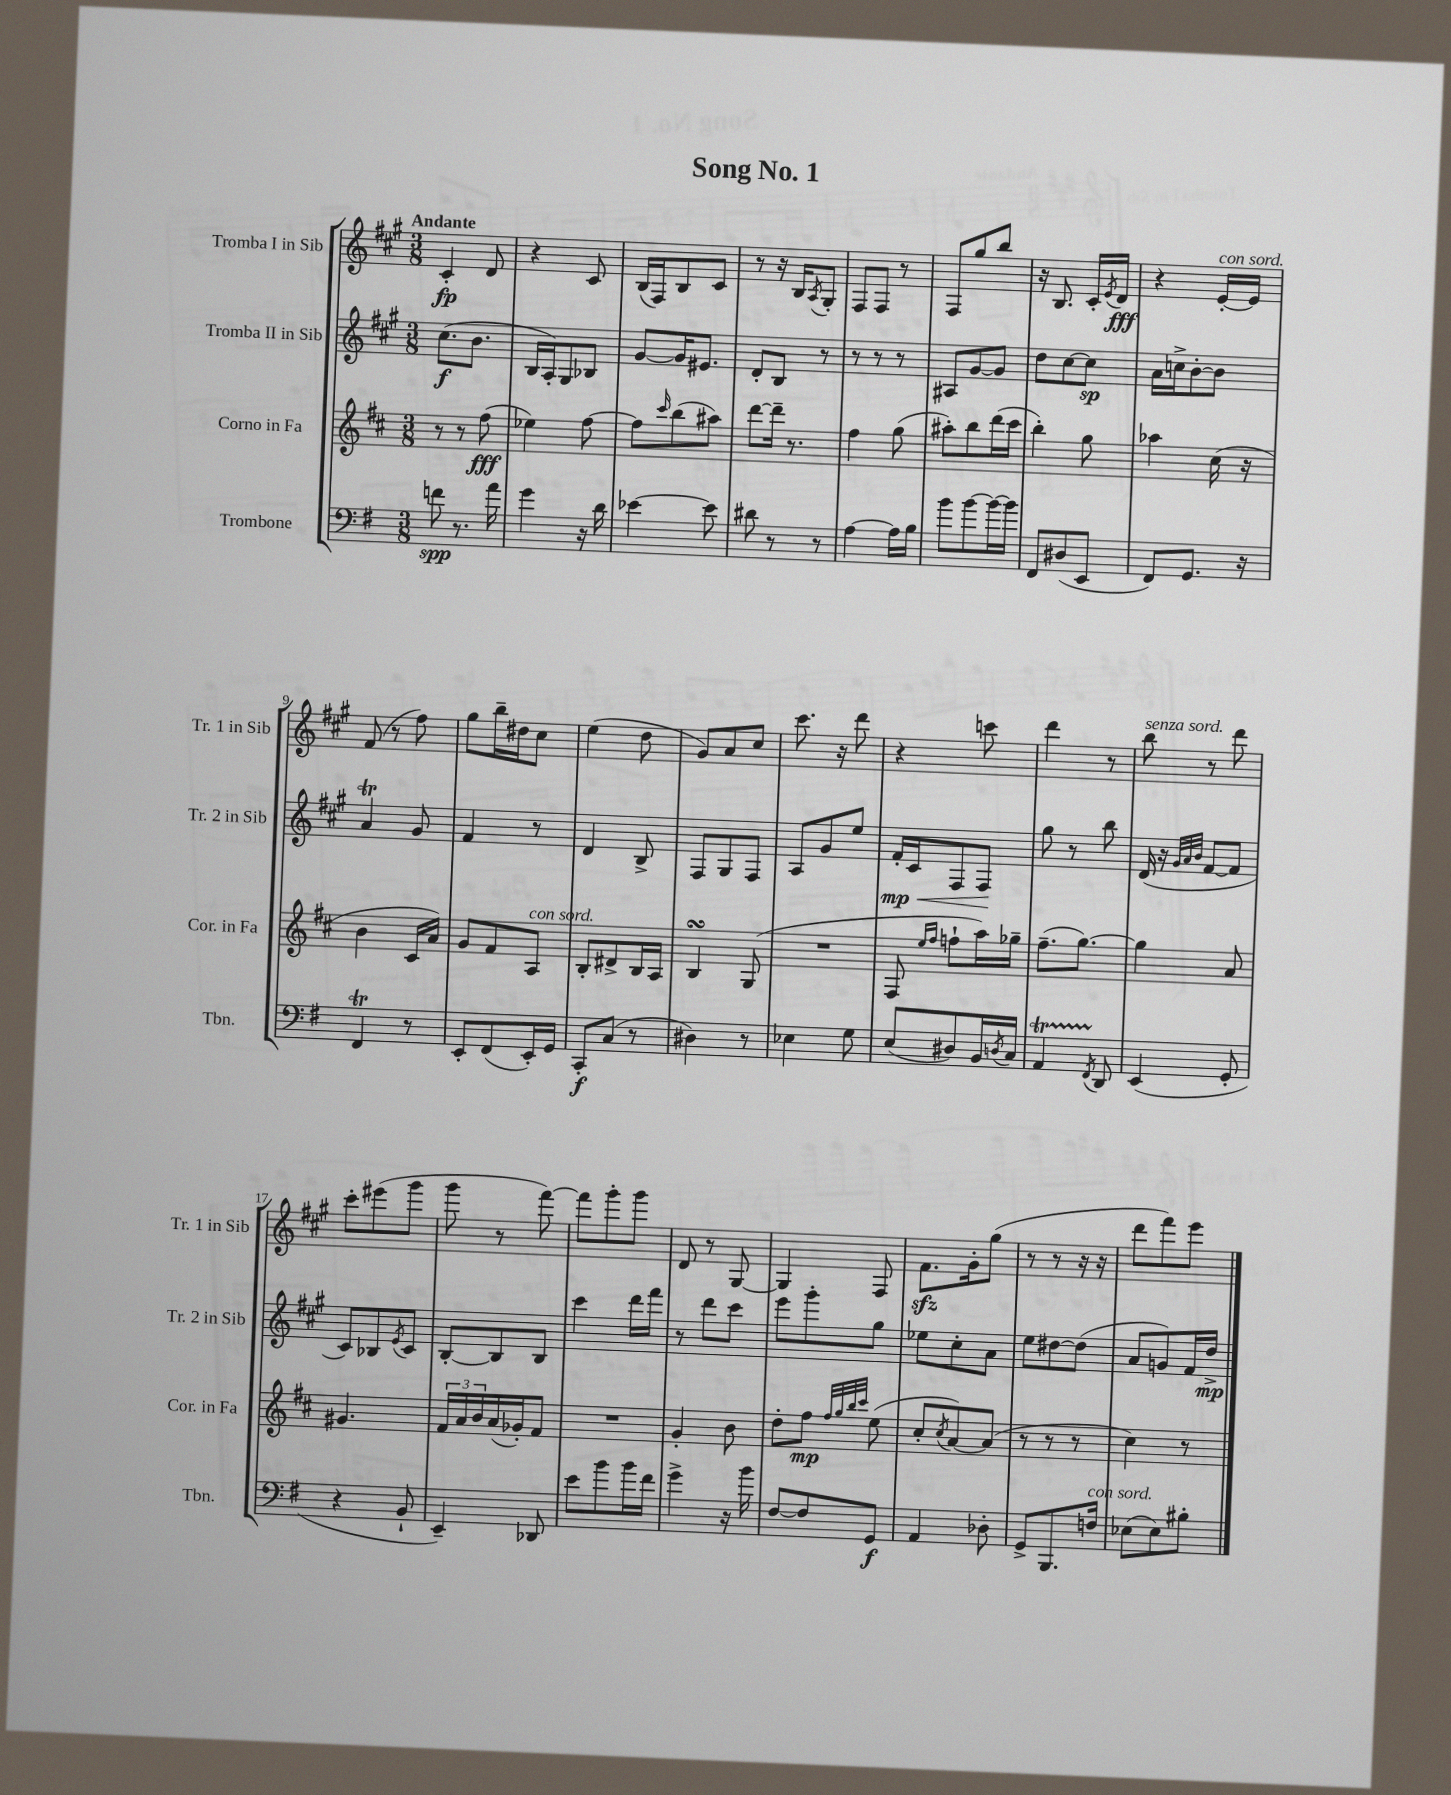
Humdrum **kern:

**kern	**dynam	**kern	**dynam	**kern	**dynam	**kern	**dynam
*part4	*part4	*part3	*part3	*part2	*part2	*part1	*part1
*staff4	*staff4	*staff3	*staff3	*staff2	*staff2	*staff1	*staff1
*I"Trombone	*	*I"Corno in Fa	*	*I"Tromba II in Sib	*	*I"Tromba I in Sib	*
*I'Tbn.	*	*I'Cor. in Fa	*	*I'Tr. 2 in Sib	*	*I'Tr. 1 in Sib	*
*clefF4	*	*clefG2	*	*clefG2	*	*clefG2	*
*k[f#]	*	*k[f#c#]	*	*k[f#c#g#]	*	*k[f#c#g#]	*
*M3/8	*	*M3/8	*	*M3/8	*	*M3/8	*
=1	=1	=1	=1	=1	=1	=1	=1
!	!	!	!	!	!	!LO:TX:a:B:t=Andante	!
8fn\	spp	8r	.	(8.cc#\L	f	4c#'/	fp
8.r	.	8r	.	.	.	.	.
.	.	.	.	8.b\J	.	.	.
.	.	(8ff#\	fff	.	.	8d/	.
16a\	.	.	.	.	.	.	.
=2	=2	=2	=2	=2	=2	=2	=2
4g\	.	4ee-X\)	.	16B/LL	.	4r	.
.	.	.	.	16A'/J)	.	.	.
.	.	.	.	8G#/	.	.	.
16r	.	[8ff#\	.	8B-X/J	.	8c#/	.
16d\	.	.	.	.	.	.	.
=3	=3	=3	=3	=3	=3	=3	=3
[4e-X\	.	8ff#\L]	.	[8g#/L	.	(16B/LL	.
.	.	.	.	.	.	16F#/J)	.
.	.	16qqccc#/	.	.	.	.	.
.	.	(8bb\	.	16g#/K]	.	8B/	.
.	.	.	.	8.e#X/J	.	.	.
8e-\]	.	8aa#X\J)	.	.	.	8c#/J	.
=4	=4	=4	=4	=4	=4	=4	=4
8d#X\	.	[8ddd\L	.	8d'/L	.	8r	.
8r	.	16ddd~\Jk]	.	8B/J	.	16r	.
.	.	8.r	.	.	.	16B/KL	.
.	.	.	.	.	.	8qA/	.
8r	.	.	.	8r	.	8G#'/J	.
=5	=5	=5	=5	=5	=5	=5	=5
[4A\	.	4ff#\	.	8r	.	8F#/L	.
.	.	.	.	8r	.	8F#/J	.
16A\LL]	.	(8gg\	.	8r	.	8r	.
16B\JJ	.	.	.	.	.	.	.
=6	=6	=6	=6	=6	=6	=6	=6
8b\L	.	8aa#X'\L)	.	8A#X/L	.	8F#/L	.
[8b\	.	8bb\	.	[8g#/	.	8gg#/	.
16b\L_	.	(16ddd\L	.	8g#/J]	.	8bb/J	.
16b\JJ]	.	16ccc#\JJ	.	.	.	.	.
=7	=7	=7	=7	=7	=7	=7	=7
8FF#/L	.	4bb'\)	.	8dd\L	.	16r	.
.	.	.	.	.	.	8.B/	.
(8D#X/	.	.	.	[8cc#\	.	.	.
8EE/J	.	8gg\	.	8cc#\J]	sp	16c#'/LL	.
.	.	.	.	.	.	8qe/	.
.	.	.	.	.	.	16d/JJ	fff
=8	=8	=8	=8	=8	=8	=8	=8
8FF#/L)	.	4aa-X\	.	16a\LL	.	4r	.
.	.	.	.	16ccn^\J	.	.	.
8.GG/J	.	.	.	[8b'\	.	.	.
!	!	!	!	!	!	!LO:TX:a:i:t=con sord.	!
.	.	(16cc#\	.	8b\J]	.	[16e'/LL	.
16r	.	16r	.	.	.	16e/JJ]	.
!!LO:LB:g=z
=9	=9	=9	=9	=9	=9	=9	=9
4FF#t/	.	4b\	.	4aT/	.	(8f#/	.
.	.	.	.	.	.	8r	.
8r	.	16c#/LL	.	8g#/	.	8ff#\)	.
.	.	16a/JJ)	.	.	.	.	.
=10	=10	=10	=10	=10	=10	=10	=10
8EE'/L	.	8g/L	.	4f#/	.	8gg#\L	.
(8FF#/	.	8f#/	.	.	.	16bb~\L	.
.	.	.	.	.	.	16dd#X\J	.
!	!	!LO:TX:a:i:t=con sord.	!	!	!	!	!
16EE'/L)	.	8A/J	.	8r	.	8cc#\J	.
16GG/JJ	.	.	.	.	.	.	.
=11	=11	=11	=11	=11	=11	=11	=11
8CC'/L	f	8B'/L	.	4d/	.	(4ee\	.
(8C/J	.	8d#X^/	.	.	.	.	.
8r	.	16B/L	.	8B^/	.	8dd\	.
.	.	16A/JJ	.	.	.	.	.
=12	=12	=12	=12	=12	=12	=12	=12
4D#X\)	.	4BsSSS/	.	8F#/L	.	8g#/L)	.
.	.	.	.	8G#/	.	8a/	.
8r	.	(8G/	.	8F#/J	.	8cc#/J	.
=13	=13	=13	=13	=13	=13	=13	=13
4E-X\	.	4.r	.	8A/L	.	8.ccc#\	.
.	.	.	.	8g#/	.	.	.
.	.	.	.	.	.	16r	.
8G\	.	.	.	8ee/J	.	8ddd\	.
=14	=14	=14	=14	=14	=14	=14	=14
!	!	!	!	!	!LO:HP:b	!	!
(8E/L	.	8F#/	.	16f#'/LL	< mp	4r	.
.	.	.	.	16c#/J	.	.	.
.	.	16qqee/LL	.	.	.	.	.
.	.	16qqff#/JJ	.	.	.	.	.
8D#X/)	.	8ffn`\L	.	8F#/	.	.	.
16BB/L	.	16aa\L)	.	8F#/J	.	8cccn\	.
8qDn/	.	.	.	.	.	.	.
16C/JJ	.	16gg-X~\JJ	.	.	.	.	.
.	.	.	.	.	[	.	.
=15	=15	=15	=15	=15	=15	=15	=15
4AAT/	.	(8.ff#~\L	.	8gg#\	.	4ddd\	.
.	.	.	.	8r	.	.	.
.	.	[8.gg\J)	.	.	.	.	.
8qFF#/	.	.	.	.	.	.	.
8DD/	.	.	.	8bb\	.	8r	.
=16	=16	=16	=16	=16	=16	=16	=16
!	!	!	!	!	!	!LO:TX:a:i:t=senza sord.	!
(4EE/	.	4gg\]	.	(16d/	.	8bb\	.
.	.	.	.	16r	.	.	.
.	.	.	.	32qqg#/LLL	.	.	.
.	.	.	.	32qqa/	.	.	.
.	.	.	.	32qqb/JJJ	.	.	.
.	.	.	.	[8f#/L	.	8r	.
8GG'/	.	8a/	.	8f#/J]	.	8ddd\	.
!!LO:LB:g=z
=17	=17	=17	=17	=17	=17	=17	=17
4r	.	4.g#X/	.	8c#/L)	.	8ccc#'\L	.
.	.	.	.	8B-X/	.	(8eee#X\	.
.	.	.	.	8qe/	.	.	.
8BB`/	.	.	.	8c#/J	.	8ggg#\J	.
=18	=18	=18	=18	=18	=18	=18	=18
4EE~/)	.	24f#/LL	.	[8B'/L	.	8ggg#\	.
.	.	24a/	.	.	.	.	.
.	.	24b/	.	.	.	.	.
.	.	(16a/	.	8B/]	.	8r	.
.	.	16g-X'/J)	.	.	.	.	.
8DD-X/	.	8f#/J	.	8B/J	.	[8fff#\)	.
=19	=19	=19	=19	=19	=19	=19	=19
8e\L	.	4.r	.	4ccc#\	.	8fff#\L]	.
8b\	.	.	.	.	.	8ggg#'\	.
16b\L	.	.	.	16ddd\LL	.	8ggg#\J	.
16f#\JJ	.	.	.	16fff#\JJ	.	.	.
=20	=20	=20	=20	=20	=20	=20	=20
4g^\	.	4g'/	.	8r	.	8d/	.
.	.	.	.	8ddd\L	.	8r	.
16r	.	8b\	.	8ccc#\J	.	[8G#/	.
16b\	.	.	.	.	.	.	.
=21	=21	=21	=21	=21	=21	=21	=21
[8F#/L	.	8dd'\L	.	8eee\L	.	4G#/]	.
8F#/]	.	8ff#\J	mp	8ggg#'\	.	.	.
.	.	32qqff#/LLL	.	.	.	.	.
.	.	32qqgg/	.	.	.	.	.
.	.	32qqbb/	.	.	.	.	.
.	.	32qqccc#/JJJ	.	.	.	.	.
8GG/J	f	(8ee\	.	8gg#\J	.	8F#/	.
=22	=22	=22	=22	=22	=22	=22	=22
4AA/	.	8cc#'/L	.	8ee-X\L	.	8.f#zz\L	.
.	.	8qcc#/	.	.	.	.	.
.	.	[8a/)	.	8cc#'\	.	.	.
.	.	.	.	.	.	16g#'\k	.
8D-X'\	.	(8a/J]	.	8a\J	.	(8gg#\J	.
=23	=23	=23	=23	=23	=23	=23	=23
8GG^/L	.	8r	.	8ee\L	.	8r	.
8.BBB/	.	8r	.	[8dd#X\	.	8r	.
.	.	8r	.	(8dd#\J]	.	16r	.
!LO:TX:a:i:t=con sord.	!	!	!	!	!	!	!
16Fn/Jk	.	.	.	.	.	16r	.
=24	=24	=24	=24	=24	=24	=24	=24
(8E-X\L	.	4cc#\)	.	8a/L	.	8ddd\L	.
8E-\)	.	.	.	8gn/)	.	8fff#\)	.
8B#X'\J	.	8r	.	16f#/L	.	8eee\J	.
.	.	.	.	16dd^/JJ	mp	.	.
==	==	==	==	==	==	==	==
*-	*-	*-	*-	*-	*-	*-	*-
